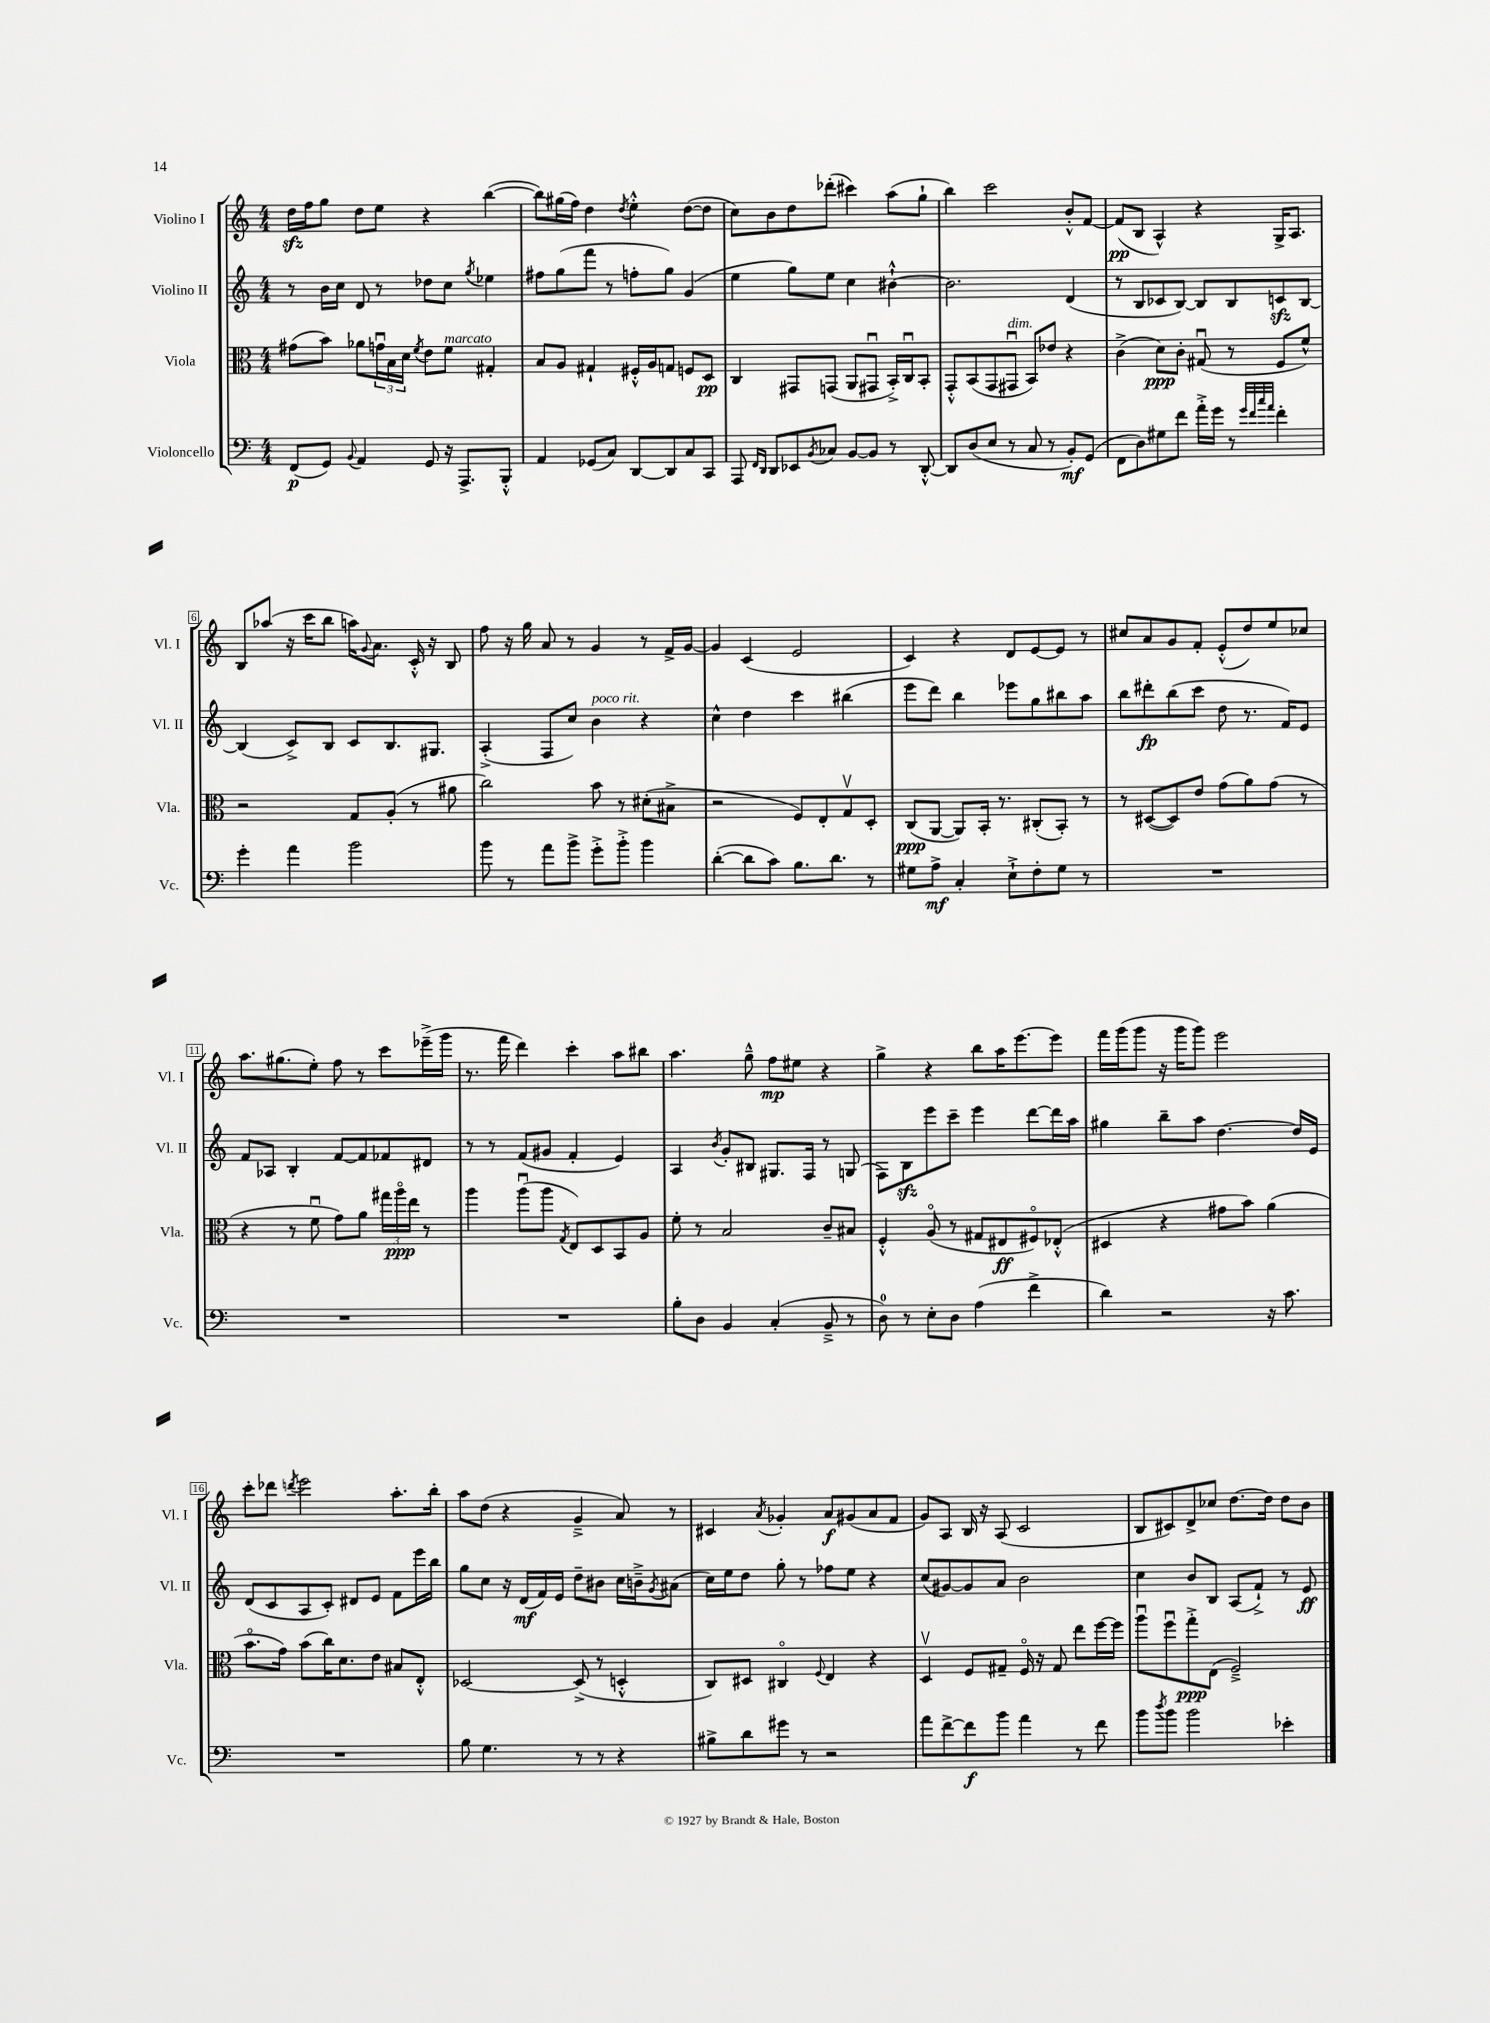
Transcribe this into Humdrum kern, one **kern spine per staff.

**kern	**kern	**kern	**kern
*staff4	*staff3	*staff2	*staff1
*clefF4	*clefC3	*clefG2	*clefG2
*k[]	*k[]	*k[]	*k[]
*M4/4	*M4/4	*M4/4	*M4/4
(8FF/L	(8g#\L	8r	16dd\LL
.	.	.	16ff\J
8GG/J)	8b\J)	16b\LL	8gg\J
.	.	16cc\JJ	.
8qqBB/	.	.	.
4AA/	8a-\L	8d/	8dd\L
.	24gu\L	8r	8ee\J
.	24B\	.	.
.	24d\JJ	.	.
.	8qf/	.	.
8GG/	8e\L	8dd-\L	4r
16r	8f\J	8cc\J	.
8.AAA^/L	.	.	.
.	.	8qgg/	.
.	4G#'/	4ee-\	([4bb\
8BBB'^^/J	.	.	.
=	=	=	=
4AA/	8B/L	8ff#\L	8bb\]L)
.	8A/J	(8gg\	(16gg#\L
.	.	.	16ff\JJ)
(8GG-/L	4G#`/	8fff\J	4dd\
8C/J)	.	8r	.
.	.	.	8qdd/
[8DD/L	16F#'^^/LL	8ff'\L	4ee'^^\
.	16A/J	.	.
8DD/]	8G/J	8gg\J)	.
8C/	8F/L	(4g/	([8dd\L
8CC/J	8D/J	.	8dd\]J
=	=	=	=
8AAA/	4C/	4ee\	8cc\L)
16qqFF/LL	.	.	.
16qqDD/JJ	.	.	.
8DD/L	.	.	8b\
8EE-/	8GG#/L	8gg\L)	8dd\
8qBB/	.	.	.
8C-/J	(8GG/J	8ee\J	(8ddd-'\J
[8BB/L	8AA/L	4cc\	4ccc#\)
8BB/]J	8GG#u/J	.	.
8r	16BB'^/LL)	[4b#`^^\	(8aa\L
.	16Cu/J	.	.
[8DD'^^/	8BB'/J	.	8gg`\J
=	=	=	=
8DD/]L	8GG'^^/L	2.b#\]	4bb\)
(8D/	(8BB/	.	.
8E/J	8GG/	.	2ccc\
8r	8GG#u/J	.	.
8C/	8BB/L)	.	.
8r	8e-/J	.	.
8BB'/L)	4r	(4d/	8b'^^/L
(8GG/J	.	.	[8f/J
=	=	=	=
8FF\L	(4c^\	8r	(8f/]L
8D\)	.	8B/L	8B/J
8G#\	8d\L)	8c-/	4A^^/)
8f\J	8c'\J	[8B/J)	.
16a'^\LL	(8G#u/	8B/]L	4r
16g\JJ	.	.	.
8r	8r	8B/	.
32qqg/LLL	.	.	.
32qqf/	.	.	.
32qqcc/	.	.	.
32qqa/JJJ	.	.	.
4f'\	8F/L	8c/	16G^/LK
.	.	.	8.A/J
.	8f^^/J)	[8B/J	.
=	=	=	=
4g'\	2r	(4B/]	8B/L
.	.	.	(8aa-/J
4a\	.	8c^/L)	16r
.	.	.	16ccc\LK
.	.	8B/J	8bb\J
2b\	8G/L	8c/L	16aa\LK)
.	.	.	8qqg/
.	.	.	8.a\J
.	(8A'/J	8.B/	.
.	8r	.	16c'^^/
.	.	8.G#/J	16r
.	8a#\	.	8B/
=	=	=	=
8b\	2cc\)	(4A'^/	8ff\
8r	.	.	16r
.	.	.	16gg\
8a\L	.	8F/L	8a/
8b^\J	.	8cc/J)	8r
8g'^\L	8b\	4b\	4g/
8b'^\J	8r	.	.
4b\	(8d#'\L	4r	8r
.	8B#^\J	.	16f^/LL
.	.	.	[16g/JJ
=	=	=	=
([4d'\	2r	4cc^^\	4g/]
8d\]L	.	4dd\	(4c/
8c\J)	.	.	.
8.B\L	8F/L)	4ccc\	2e/
.	8E'/	.	.
8.d\J	.	.	.
.	8Gv/	(4bb#\	.
8r	8D'/J	.	.
=	=	=	=
8G#\L	(8C/L	8eee\L	4c/)
8A^\J	[8AA/J	8ddd\J)	.
4C'/	8AA/]L)	4bb\	4r
.	16BB'/Jk	.	.
.	8.r	.	.
8E`^\L	.	8eee-\L	8d/L
8F'\	(8C#'/L	8gg\	[8e/
8G#\J	8BB'/J)	8bb#\	8e/]J
8r	8r	8aa\J	8r
=	=	=	=
1r	8r	8bb\L	8cc#/L
.	([8D#/L	8ddd#'\	8a/
.	8D#/])	(8bb\	8g/
.	8e/J	8ccc\J	8f'/J
.	(8g\L	8dd\	(8e'^^/L
.	8a\)	8.r	8dd/)
.	(8g\J	.	8ee/
.	.	16f/LK)	.
.	8r	8e/J	8cc-/J
=	=	=	=
1r	4r	8f/L	8.aa\L
.	.	8A-/J	.
.	.	.	(8.gg#\
.	8r	4B'/	.
.	8fu\	.	8ee'\J)
.	8g\L)	[8f/L	8ff\
.	8a\J	8f/]	8r
.	24gg#\LL	8f-/	8ccc\L
.	24aao\	.	.
.	24ee\JJ	.	.
.	8r	8d#/J	(16eee-~^\L
.	.	.	16ggg\JJ
=	=	=	=
1r	4aa\	8r	8.r
.	.	8r	.
.	.	.	16fff\
.	(8aau\L	(8f/L	4ddd\)
.	8aa\J	8g#/J	.
.	8qG/	.	.
.	8E/L)	4f'/	4ccc'\
.	8D/	.	.
.	8BB/	4e/)	8aa\L
.	8A/J	.	8bb#\J
=	=	=	=
8B'\L	8f'\	4A/	4.aa\
8D\J	8r	.	.
.	.	8qb/	.
4BB/	2B/	8g'/L	.
.	.	8B#/J	8gg~^^\
(4C'/	.	8.G#/L	8ff\L
.	.	.	8ee#\J
.	.	16F/Jk	.
8BB~^/	8c~/L	8r	4r
8r	8B#/J	(8G/	.
=	=	=	=
8D\)	4F'^^/	8F\L)	4gg^\
8r	.	8B\	.
8E'\L	(8Ao/	8eee\	4r
8D\J	8r	8ccc~\J	.
(4A\	8G#/L	4eee\	8bb\L
.	8E#/	.	16aa\K
.	.	.	[8.eee\
4f^\	8F#o/)	[8ddd\L	.
.	(8E-'^^/J	16ddd\]L	8eee\]J
.	.	16aa\JJ	.
=	=	=	=
4d\)	4D#/	4gg#\	16fff\LL
.	.	.	(16ggg\J
.	.	.	8ggg\J
2r	4r	8bb~\L	16r
.	.	.	16ggg\LK
.	.	8aa\J	8ggg\J)
.	8g#\L	[4.dd\	2eee\
.	8b\J)	.	.
16r	(4a\	.	.
8.c\	.	.	.
.	.	16dd/]LL	.
.	.	16e/JJ	.
=	=	=	=
1r	8.bo\L	(8d/L	8ccc'\L
.	.	8c/	8ddd-\J
.	16g\Jk)	.	.
.	.	.	8qddd/
.	(8b\L	8A/	2eee\
.	16cc\K)	8c'/J)	.
.	8.d\	.	.
.	.	8d#/L	.
.	8e\J	8e/J	.
.	8B#/L	8f\L	8.aa'\L
.	8E'^^/J	16eee\L	.
.	.	16bb\JJ	16bb'\Jk
=	=	=	=
8B\	[2D-/	8gg\L	8aa\L
4.G\	.	8cc\J	(8dd\J
.	.	16r	4r
.	.	(16d/LL	.
.	.	16f/)	.
.	.	16e/JJ	.
8r	(8D-^/]	8dd~\L	4g~^/
8r	8r	8b#\J	.
4r	4D'^^/	16cc\LL	8a/)
.	.	16b~^\J	.
.	.	8qg/	.
.	.	(8a#\J	8r
=	=	=	=
8B#^\L	8C/L)	16cc\LL)	4c#/
.	.	16ee\J	.
8d\	8D#/J	8dd\J	.
.	.	.	8qa/
8g#\J	4C#o/	8gg'\	4g-'/
8r	.	8r	.
.	8qqF/	.	.
2r	4E/	8ff-\L	8a/L
.	.	8ee\J	(8g#/
.	4r	4r	8a/
.	.	.	8f/J
=	=	=	=
8a\L	4Dv/	(8cc/L	8g/L)
[8f^\	.	[8g#/)	8A/J
8f\]	8F/L	8g#/]	16B/
.	.	.	16r
8b\J	8G#~/J	8a/J	(8A/
4a\	16Fo/	2b\	2c/
.	16r	.	.
.	8G#/	.	.
8r	8ee\L	.	.
8f\	[16ff\L	.	.
.	16ff\]JJ	.	.
=	=	=	=
8b\L	8aau\L	4cc\	8B/L
8qdd/	.	.	.
8b\J	8ffu\	.	8c#/)
2b\	8gg'^\	8b/L	8d^/
.	(8E\J	8B/J	8cc-/J
.	2F~^/)	(8A/L	[8.dd\L
.	.	8f`^/J)	.
.	.	.	16dd\]Jk
4e-'\	.	8r	8dd\L
.	.	8e/	8b\J
==	==	==	==
*-	*-	*-	*-
